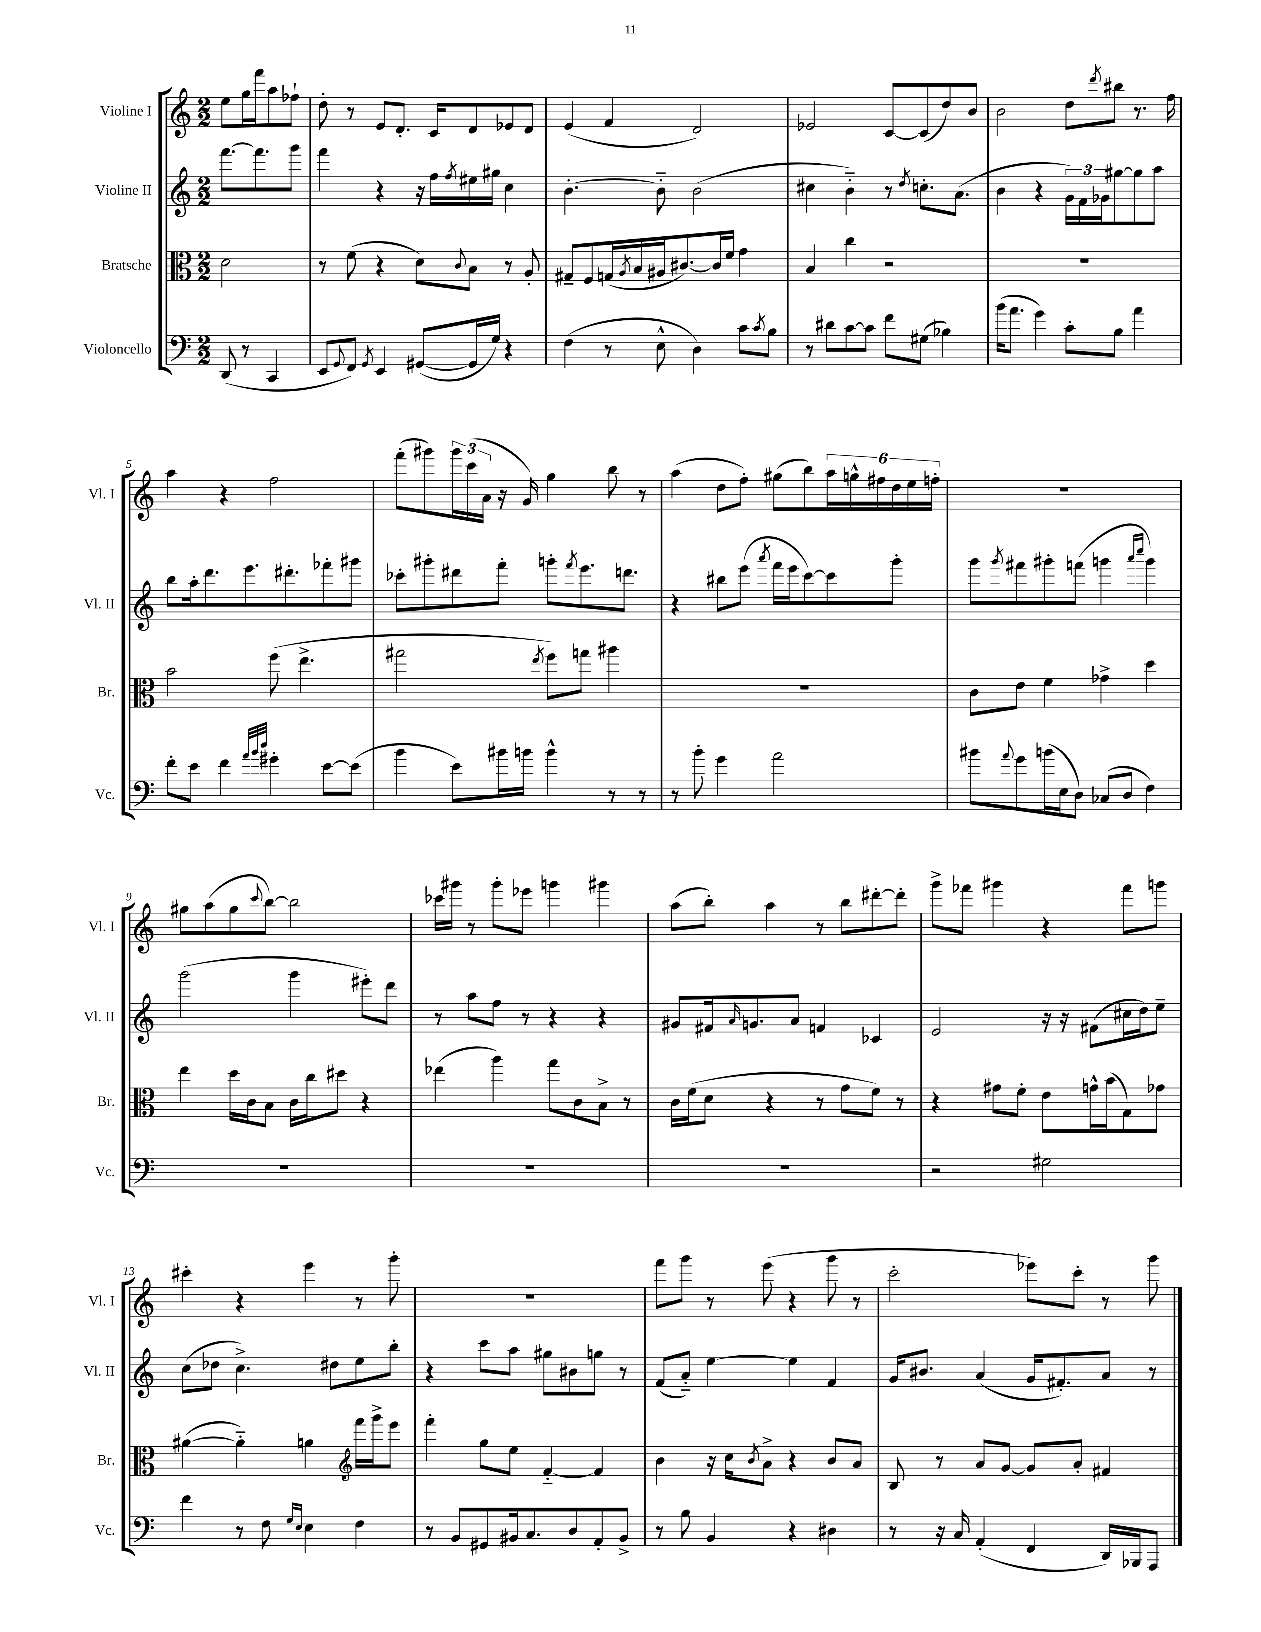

**kern	**kern	**kern	**kern
*staff4	*staff3	*staff2	*staff1
*clefF4	*clefC3	*clefG2	*clefG2
*k[]	*k[]	*k[]	*k[]
*M2/2	*M2/2	*M2/2	*M2/2
(8DD/	2d\	[8.fff\L	8ee\L
8r	.	.	16gg\L
.	.	8.fff\]	16fff\J
4CC/	.	.	8aa\
.	.	8ggg\J	8ff-`\J
=	=	=	=
8EE/L	8r	4fff\	8dd'\
8qqGG/	.	.	.
8FF/J)	(8f\	.	8r
8qGG/	.	.	.
4EE/	4r	4r	8e/L
.	.	.	8.d'/J
([8GG#/L	8d\L)	16r	.
.	.	16ff\LL	16c/LK
.	8qqc/	8qff/	.
16GG#/]L	8B\J	16ee#\	8d/
16G/JJ)	.	16gg#\JJ	.
4r	8r	4cc\	8e-/
.	8A'/	.	8d/J
=	=	=	=
(4F\	8G#~/L	[4.b'\	(4e/
.	8F/	.	.
8r	(16G/L	.	4f/
.	8qA/	.	.
.	16B/	.	.
8E^^\	16A#/J	8b'~\]	.
.	[8.c#/)	.	.
4D\)	.	(2b\	2d/)
.	16c#/]L	.	.
.	16f/JJ	.	.
8c\L	4g\	.	.
8qc/	.	.	.
8B\J	.	.	.
=	=	=	=
8r	4B/	4cc#\	2e-/
8d#\L	.	.	.
[8c\	4cc\	4b'~\)	.
8c\]J	.	.	.
8f\L	2r	8r	[8c/L
.	.	8qdd/	.
(8G#\J	.	8.cc'\L	(8c/]
4B-\)	.	.	8dd/)
.	.	(8.a\J	.
.	.	.	8b/J
=	=	=	=
(16b\LK	1r	4b\	2b\
8.a\J	.	.	.
4g\)	.	4r	.
8c'\L	.	24g\LL)	8dd\L
.	.	24f\	.
.	.	24g-\J	.
.	.	.	8qddd/
8B\J	.	[8gg#\	8bb#\J
4a\	.	8gg#\]	8.r
.	.	8aa\J	.
.	.	.	16ff\
=	=	=	=
8f'\L	2b\	8bb\L	4aa\
8e\J	.	16aa'\k	.
.	.	8.ddd\	.
4f\	.	.	4r
.	.	8.eee\	.
32qqa/LLL	.	.	.
32qqb/	.	.	.
32qqdd/JJJ	.	.	.
4g#'\	(8ff\	.	2ff\
.	.	8.ddd#'\	.
.	4.ee^\	.	.
[8e\L	.	8fff-'\	.
(8e\]J	.	8ggg#\J	.
=	=	=	=
4b\	2gg#\	8ccc-'\L	(8fff'\L
.	.	8ggg#'\	8ggg#\)
8e\L)	.	8ddd#\	24ggg#\L
.	.	.	(24ccc\
.	.	.	24a\JJ
16b#\L	.	8fff'\J	16r
16b\JJ	.	.	16g/)
.	8qee/	.	.
4b^^\	8ff\L)	8ggg'\L	4gg\
.	.	8qfff/	.
.	8gg\J	8.eee\	.
8r	4aa#\	.	8bb\
.	.	8.ddd\J	.
8r	.	.	8r
=	=	=	=
8r	1r	4r	(4aa\
8b'\	.	.	.
4g\	.	8bb#\L	8dd\L
.	.	(8eee\J	8ff'\J)
.	.	8qaaa/	.
2a\	.	16fff\LL	(8gg#\L
.	.	16eee\J	.
.	.	[8ccc\)	8bb\)
.	.	8ccc\]	24aa\L
.	.	.	24gg^^\
.	.	.	24ff#\
.	.	8ggg'\J	24dd\
.	.	.	24ee\
.	.	.	24ff'\JJ
=	=	=	=
8b#\L	8c\L	8ggg\L	1r
8qqa/	.	8qggg/	.
8g\	8e\J	8fff#\	.
(16b\L	4f\	8ggg#'\	.
16E\J	.	.	.
8D\J)	.	(8fff\J	.
(8C-/L	4g-^\	4ggg\	.
8D/J	.	.	.
.	.	16qqaaa/LL	.
.	.	16qqcccc/JJ	.
4F\)	4dd\	4ggg\)	.
=	=	=	=
1r	4ee\	(2ggg\	8gg#\L
.	.	.	(8aa\
.	16dd\LL	.	8gg#\
.	16c\J	.	.
.	.	.	8qqccc/
.	8B\J	.	[8bb\J)
.	16c\LL	4ggg\	2bb\]
.	16cc\J	.	.
.	8dd#\J	.	.
.	4r	8eee#'\L)	.
.	.	8ddd\J	.
=	=	=	=
1r	(4ee-\	8r	16ccc-\LL
.	.	.	16ggg#\JJ
.	.	8aa\L	8r
.	4aa\)	8ff\J	8ggg#'\L
.	.	8r	8eee-\J
.	8gg\L	4r	4ggg\
.	8c\	.	.
.	8B^\J	4r	4ggg#\
.	8r	.	.
=	=	=	=
1r	16c\LL	8g#/L	(8aa\L
.	(16f\J	.	.
.	8d\J	16f#/k	8bb'\J)
.	.	16qqa/	.
.	.	8.g/	.
.	4r	.	4aa\
.	.	8a/J	.
.	8r	4f/	8r
.	8g\L	.	8bb\L
.	8f\J)	4c-/	[8ddd#'\
.	8r	.	8ddd#'\]J
=	=	=	=
2r	4r	2e/	8ggg^\L
.	.	.	8fff-\J
.	8g#\L	.	4ggg#\
.	8f'\J	.	.
2G#\	8e\L	16r	4r
.	.	16r	.
.	16g^^\L	(8f#\L	.
.	(16b\J	.	.
.	8G\)	16cc#\L	8fff-\L
.	.	16dd\J)	.
.	8g-\J	8ee~\J	8ggg\J
=	=	=	=
4f\	([4a#\	(8cc\L	4ccc#'\
.	.	8dd-\J	.
8r	4a#'~\])	4.cc^\)	4r
8F\	.	.	.
16qqG/LL	.	.	.
16qqE/JJ	.	.	.
4E\	4a\	.	4eee\
.	.	8dd#\L	.
*	*clefG2	*	*
4F\	16fff\LL	8ee\	8r
.	16ggg^\J	.	.
.	8eee\J	8bb'\J	8ggg'\
=	=	=	=
8r	4fff'\	4r	1r
8BB/L	.	.	.
8GG#/	8gg\L	8ccc\L	.
16BB#/k	8ee\J	8aa\J	.
8.C/	.	.	.
.	[4f'~/	8gg#\L	.
8D/	.	8b#\	.
8AA'/	4f/]	8gg\J	.
8BB#^/J	.	8r	.
=	=	=	=
8r	4b\	(8f/L	8fff\L
8B\	.	8a'~/J)	8ggg\J
4BB/	16r	[4ee\	8r
.	16cc\LK	.	.
.	8qb/	.	.
.	8a^\J	.	(8eee\
4r	4r	4ee\]	4r
4D#\	8b/L	4f/	8ggg\
.	8a/J	.	8r
=	=	=	=
8r	8B/	16g/LK	2ccc'\
.	.	8.b#/J	.
16r	8r	.	.
16C/	.	.	.
(4AA'/	8a/L	(4a/	.
.	[8g/J	.	.
4FF/	8g/]L	16g/LK	8eee-\L)
.	.	8.f#'/)	.
.	8a'/J	.	8ccc'\J
16DD/LL)	4f#/	8a/J	8r
16BBB-/J	.	.	.
8AAA/J	.	8r	8ggg\
==	==	==	==
*-	*-	*-	*-
